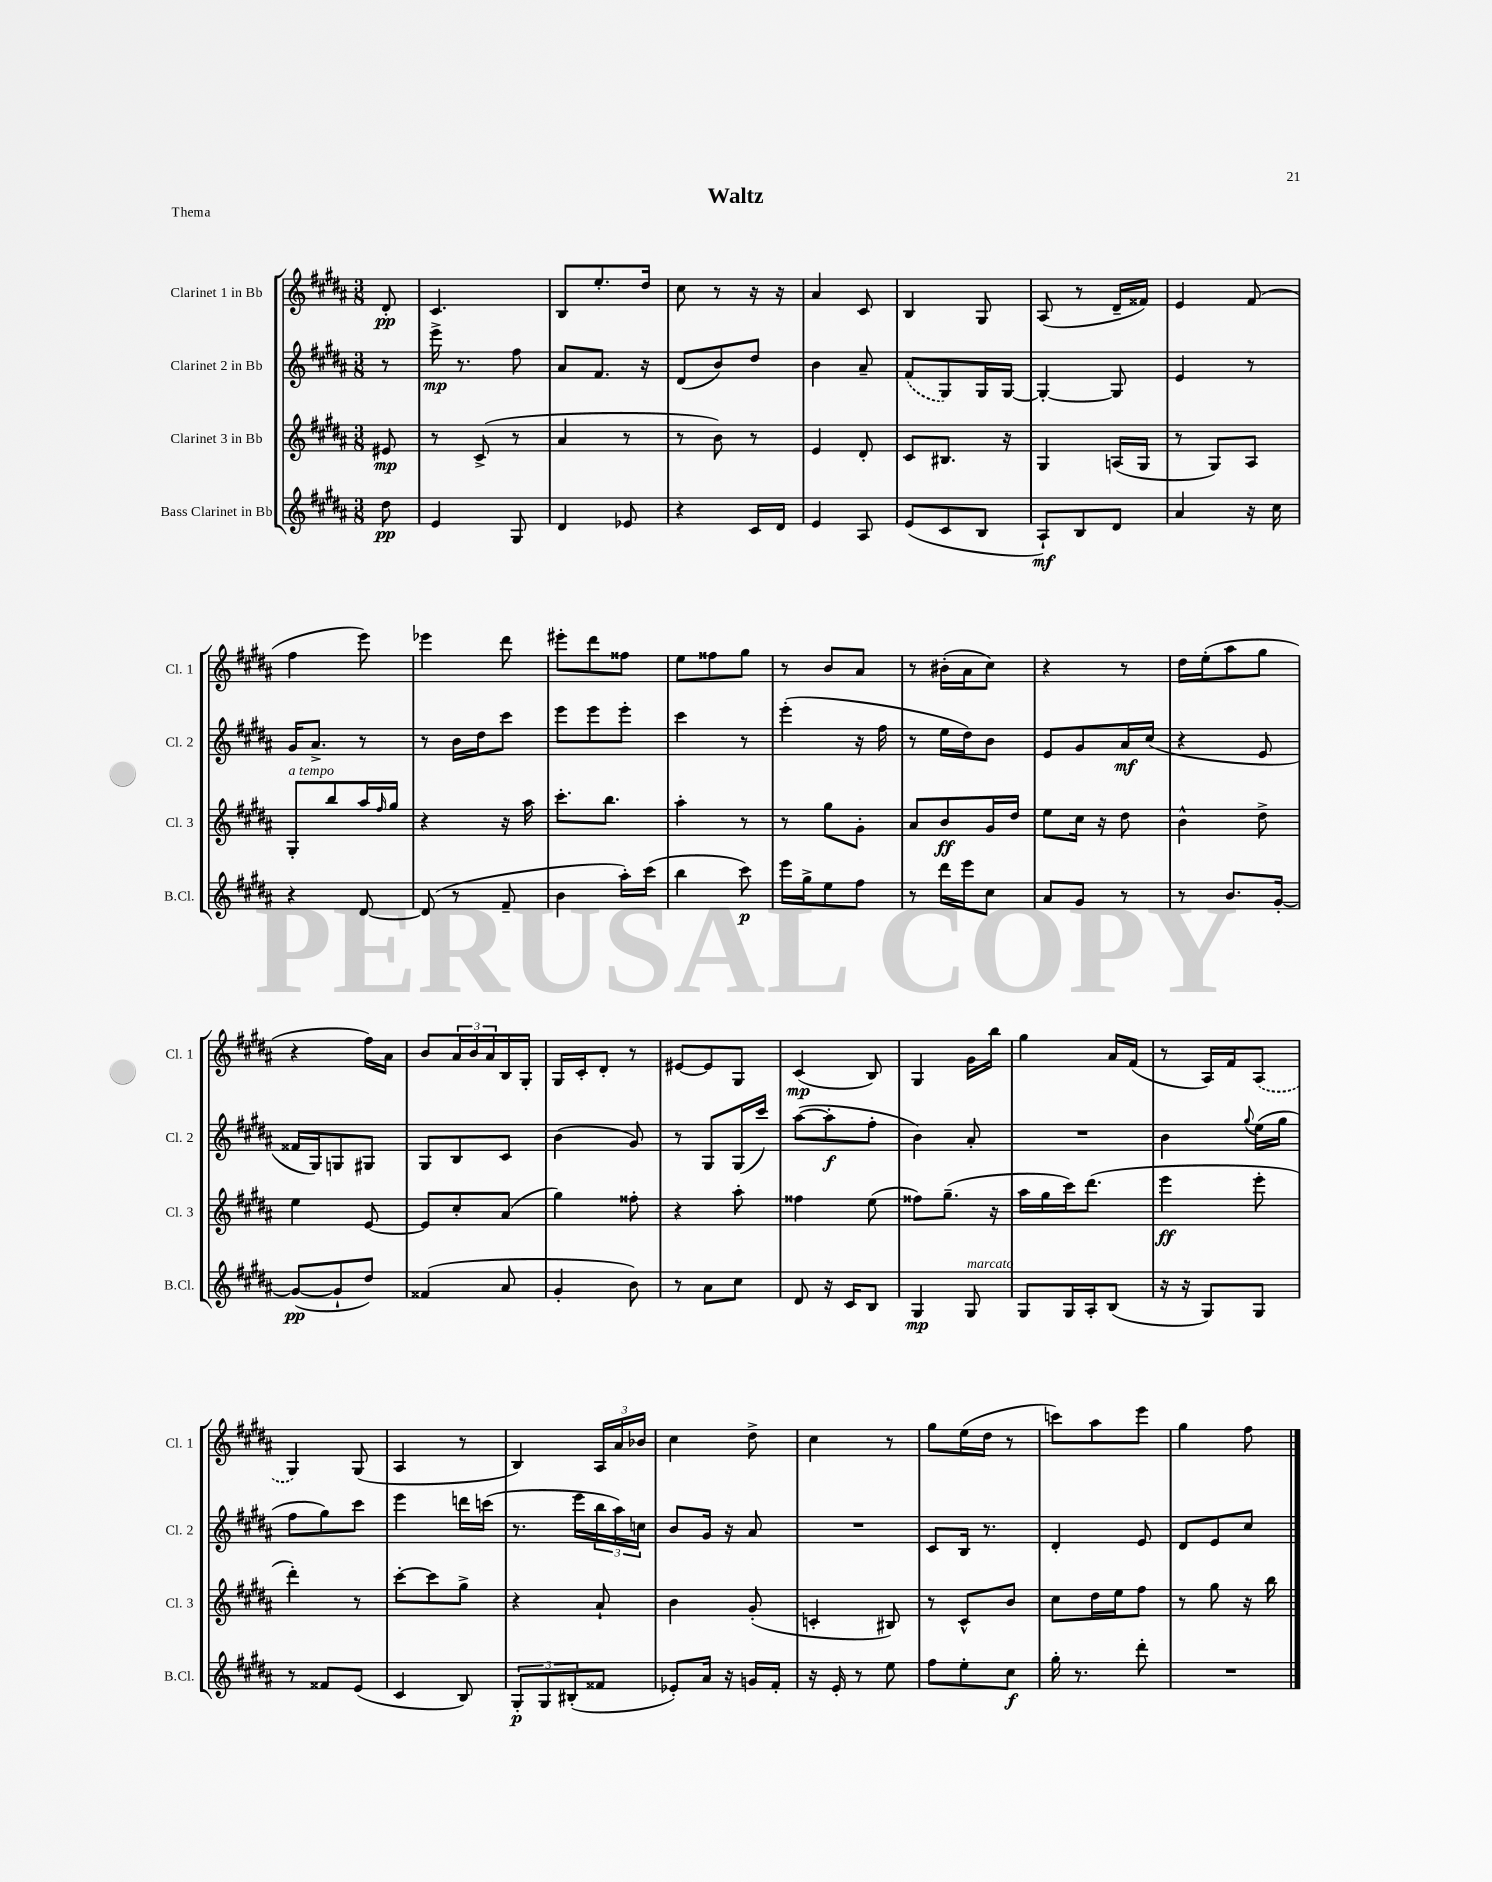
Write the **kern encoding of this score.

**kern	**dynam	**kern	**dynam	**kern	**dynam	**kern	**dynam
*part4	*part4	*part3	*part3	*part2	*part2	*part1	*part1
*staff4	*staff4	*staff3	*staff3	*staff2	*staff2	*staff1	*staff1
*I"Bass Clarinet in Bb	*	*I"Clarinet 3 in Bb	*	*I"Clarinet 2 in Bb	*	*I"Clarinet 1 in Bb	*
*I'B.Cl.	*	*I'Cl. 3	*	*I'Cl. 2	*	*I'Cl. 1	*
*clefG2	*	*clefG2	*	*clefG2	*	*clefG2	*
*k[f#c#g#d#a#]	*	*k[f#c#g#d#a#]	*	*k[f#c#g#d#a#]	*	*k[f#c#g#d#a#]	*
*M3/8	*	*M3/8	*	*M3/8	*	*M3/8	*
=	=	=	=	=	=	=	=
8dd#\	pp	8e#X/	mp	8r	.	8d#'/	pp
=1	=1	=1	=1	=1	=1	=1	=1
4e/	.	8r	.	16eee^\	mp	4.c#/	.
.	.	.	.	8.r	.	.	.
.	.	(8c#^/	.	.	.	.	.
8G#/	.	8r	.	8ff#\	.	.	.
=2	=2	=2	=2	=2	=2	=2	=2
4d#/	.	4a#/	.	8a#/L	.	8B/L	.
.	.	.	.	8.f#/J	.	8.ee'/	.
8e-X/	.	8r	.	.	.	.	.
.	.	.	.	16r	.	16dd#/Jk	.
=3	=3	=3	=3	=3	=3	=3	=3
4r	.	8r	.	(8d#/L	.	8cc#\	.
.	.	8b\)	.	8b/)	.	8r	.
16c#/LL	.	8r	.	8dd#/J	.	16r	.
16d#/JJ	.	.	.	.	.	16r	.
=4	=4	=4	=4	=4	=4	=4	=4
4e/	.	4e/	.	4b\	.	4a#/	.
8A#/	.	8d#'/	.	8a#~/	.	8c#/	.
=5	=5	=5	=5	=5	=5	=5	=5
(8e/L	.	8c#/L	.	(8f#/L	.	4B/	.
8c#/	.	8.B#X/J	.	8G#/)	.	.	.
8B/J	.	.	.	16G#/L	.	8G#/	.
.	.	16r	.	[16G#/JJ	.	.	.
=6	=6	=6	=6	=6	=6	=6	=6
8A#`/L)	mf	4G#/	.	4G#'/_	.	(8A#/	.
8B/	.	.	.	.	.	8r	.
8d#/J	.	(16An/LL	.	8G#/]	.	16d#~/LL	.
.	.	16G#/JJ	.	.	.	16f##X/JJ)	.
=7	=7	=7	=7	=7	=7	=7	=7
4a#/	.	8r	.	4e/	.	4e/	.
.	.	8G#/L)	.	.	.	.	.
16r	.	8A#/J	.	8r	.	(8f#/	.
16cc#\	.	.	.	.	.	.	.
!!LO:LB:g=z
=8	=8	=8	=8	=8	=8	=8	=8
!	!	!LO:TX:a:i:t=a tempo	!	!	!	!	!
4r	.	8G#'/L	.	16g#/KL	.	4ff#\	.
.	.	.	.	8.a#^/J	.	.	.
.	.	8bb/	.	.	.	.	.
[8d#/	.	16aa#/L	.	8r	.	8eee\)	.
.	.	16qqff#/	.	.	.	.	.
.	.	16gg#/JJ	.	.	.	.	.
=9	=9	=9	=9	=9	=9	=9	=9
(8d#/]	.	4r	.	8r	.	4eee-X\	.
8r	.	.	.	16b\LL	.	.	.
.	.	.	.	16dd#\J	.	.	.
8f#~/	.	16r	.	8ccc#\J	.	8ddd#\	.
.	.	16aa#\	.	.	.	.	.
=10	=10	=10	=10	=10	=10	=10	=10
4b\	.	8.ccc#'\L	.	8eee\L	.	8eee#X'\L	.
.	.	.	.	8eee\	.	8ddd#\	.
.	.	8.bb\J	.	.	.	.	.
16aa#'\LL)	.	.	.	8eee'\J	.	8ff##X\J	.
(16ccc#\JJ	.	.	.	.	.	.	.
=11	=11	=11	=11	=11	=11	=11	=11
4bb\	.	4aa#'\	.	4ccc#\	.	8ee\L	.
.	.	.	.	.	.	8ff##X\	.
8ccc#\)	p	8r	.	8r	.	8gg#\J	.
=12	=12	=12	=12	=12	=12	=12	=12
16eee\LL	.	8r	.	(4eee'\	.	8r	.
16gg#^\J	.	.	.	.	.	.	.
8ee\	.	8gg#\L	.	.	.	8b/L	.
8ff#\J	.	8g#'\J	.	16r	.	8a#/J	.
.	.	.	.	16ff#\	.	.	.
=13	=13	=13	=13	=13	=13	=13	=13
8r	.	8a#/L	.	8r	.	8r	.
16ddd#\LL	.	8b/	ff	16ee\LL	.	(16b#X'\LL	.
16eee\J	.	.	.	16dd#\J)	.	16a#\J	.
8cc#\J	.	16g#/L	.	8b\J	.	8cc#\J)	.
.	.	16dd#/JJ	.	.	.	.	.
=14	=14	=14	=14	=14	=14	=14	=14
8a#/L	.	8ee\L	.	8e/L	.	4r	.
8g#/J	.	16cc#\Jk	.	8g#/	.	.	.
.	.	16r	.	.	.	.	.
8r	.	8dd#\	.	16a#/L	mf	8r	.
.	.	.	.	(16cc#/JJ	.	.	.
=15	=15	=15	=15	=15	=15	=15	=15
8r	.	4b^^\	.	4r	.	16dd#\LL	.
.	.	.	.	.	.	(16ee'\J	.
8.b/L	.	.	.	.	.	8aa#\	.
.	.	8dd#^\	.	8e/	.	8gg#\J	.
[16g#'/Jk	.	.	.	.	.	.	.
!!LO:LB:g=z
=16	=16	=16	=16	=16	=16	=16	=16
(8g#/L_	pp	4ee\	.	16f##X/LL	.	4r	.
.	.	.	.	16G#/J)	.	.	.
8g#`/]	.	.	.	8Gn/	.	.	.
8dd#/J)	.	[8e/	.	8G#X/J	.	16ff#\LL)	.
.	.	.	.	.	.	16a#\JJ	.
=17	=17	=17	=17	=17	=17	=17	=17
(4f##X/	.	8e/L]	.	8G#/L	.	8b/L	.
.	.	8cc#'/	.	8B/	.	24a#/L	.
.	.	.	.	.	.	24b/	.
.	.	.	.	.	.	24a#/	.
8a#/	.	(8a#/J	.	8c#/J	.	16B/	.
.	.	.	.	.	.	16G#'/JJ	.
=18	=18	=18	=18	=18	=18	=18	=18
4g#'/	.	4gg#\)	.	(4b\	.	16G#/LL	.
.	.	.	.	.	.	16c#'/J	.
.	.	.	.	.	.	8d#'/J	.
8b\)	.	8ff##X'\	.	8g#/)	.	8r	.
=19	=19	=19	=19	=19	=19	=19	=19
8r	.	4r	.	8r	.	[8e#X/L	.
8a#\L	.	.	.	8G#/L	.	8e#/]	.
8cc#\J	.	8aa#'\	.	(16G#/L	.	8G#/J	.
.	.	.	.	16ccc#/JJ)	.	.	.
=20	=20	=20	=20	=20	=20	=20	=20
8d#/	.	4ff##X\	.	([8aa#\L	.	(4c#/	mp
16r	.	.	.	8aa#'\]	f	.	.
16c#/KL	.	.	.	.	.	.	.
8B/J	.	(8ee\	.	8ff#'\J	.	8B/)	.
=21	=21	=21	=21	=21	=21	=21	=21
4G#/	mp	8ff##X\L)	.	4b\)	.	4G#/	.
.	.	(8.gg#~\J	.	.	.	.	.
!LO:TX:a:i:t=marcato	!	!	!	!	!	!	!
8G#/	.	.	.	8a#'/	.	16g#\LL	.
.	.	16r	.	.	.	16bb\JJ	.
=22	=22	=22	=22	=22	=22	=22	=22
8G#/L	.	16aa#\LL	.	4.r	.	4gg#\	.
.	.	16gg#\	.	.	.	.	.
16G#/L	.	16ccc#\J)	.	.	.	.	.
16A#'/J	.	(8.ddd#\J	.	.	.	.	.
(8B/J	.	.	.	.	.	16a#/LL	.
.	.	.	.	.	.	(16f#/JJ	.
=23	=23	=23	=23	=23	=23	=23	=23
16r	.	4eee\	ff	4b\	.	8r	.
16r	.	.	.	.	.	.	.
8G#/L)	.	.	.	.	.	16A#/LL)	.
.	.	.	.	.	.	16f#/J	.
.	.	.	.	8qqgg#/	.	.	.
8G#/J	.	8eee'\	.	(16ee\LL	.	(8A#/J	.
.	.	.	.	16gg#\JJ	.	.	.
!!LO:LB:g=z
=24	=24	=24	=24	=24	=24	=24	=24
8r	.	4ddd#'\)	.	8ff#\L	.	4G#/)	.
8f##X/L	.	.	.	8gg#\)	.	.	.
(8e/J	.	8r	.	8ccc#\J	.	(8G#/	.
=25	=25	=25	=25	=25	=25	=25	=25
4c#/	.	[8ccc#'\L	.	4eee\	.	4A#/	.
.	.	8ccc#\]	.	.	.	.	.
8B/)	.	8gg#^\J	.	16dddn\LL	.	8r	.
.	.	.	.	(16cccn\JJ	.	.	.
=26	=26	=26	=26	=26	=26	=26	=26
12G#'/L	p	4r	.	8.r	.	4B/)	.
12G#/	.	.	.	.	.	.	.
(12B#X'/	.	.	.	.	.	.	.
.	.	.	.	16eee\LL	.	.	.
8f##X/J	.	8a#`/	.	24bb\	.	24A#/LL	.
.	.	.	.	24aa#\)	.	24a#/	.
.	.	.	.	24ccn\JJ	.	24b-X/JJ	.
=27	=27	=27	=27	=27	=27	=27	=27
8e-X'/L)	.	4b\	.	8b/L	.	4cc#\	.
16a#/Jk	.	.	.	16g#/Jk	.	.	.
16r	.	.	.	16r	.	.	.
16gn/LL	.	(8g#'/	.	8a#/	.	8dd#^\	.
16f#'/JJ	.	.	.	.	.	.	.
=28	=28	=28	=28	=28	=28	=28	=28
16r	.	4cn'/	.	4.r	.	4cc#\	.
16e'/	.	.	.	.	.	.	.
8r	.	.	.	.	.	.	.
8ee\	.	8B#X/)	.	.	.	8r	.
=29	=29	=29	=29	=29	=29	=29	=29
8ff#\L	.	8r	.	8c#/L	.	8gg#\L	.
8ee'\	.	8c#^^/L	.	16B/Jk	.	(16ee\L	.
.	.	.	.	8.r	.	16dd#\JJ	.
8cc#\J	f	8b/J	.	.	.	8r	.
=30	=30	=30	=30	=30	=30	=30	=30
16gg#'\	.	8cc#\L	.	4d#'/	.	8cccn\L)	.
8.r	.	.	.	.	.	.	.
.	.	16dd#\L	.	.	.	8aa#\	.
.	.	16ee\J	.	.	.	.	.
8ddd#'\	.	8ff#\J	.	8e/	.	8eee\J	.
=31	=31	=31	=31	=31	=31	=31	=31
4.r	.	8r	.	8d#/L	.	4gg#\	.
.	.	8gg#\	.	8e/	.	.	.
.	.	16r	.	8cc#/J	.	8ff#\	.
.	.	16bb\	.	.	.	.	.
==	==	==	==	==	==	==	==
*-	*-	*-	*-	*-	*-	*-	*-
